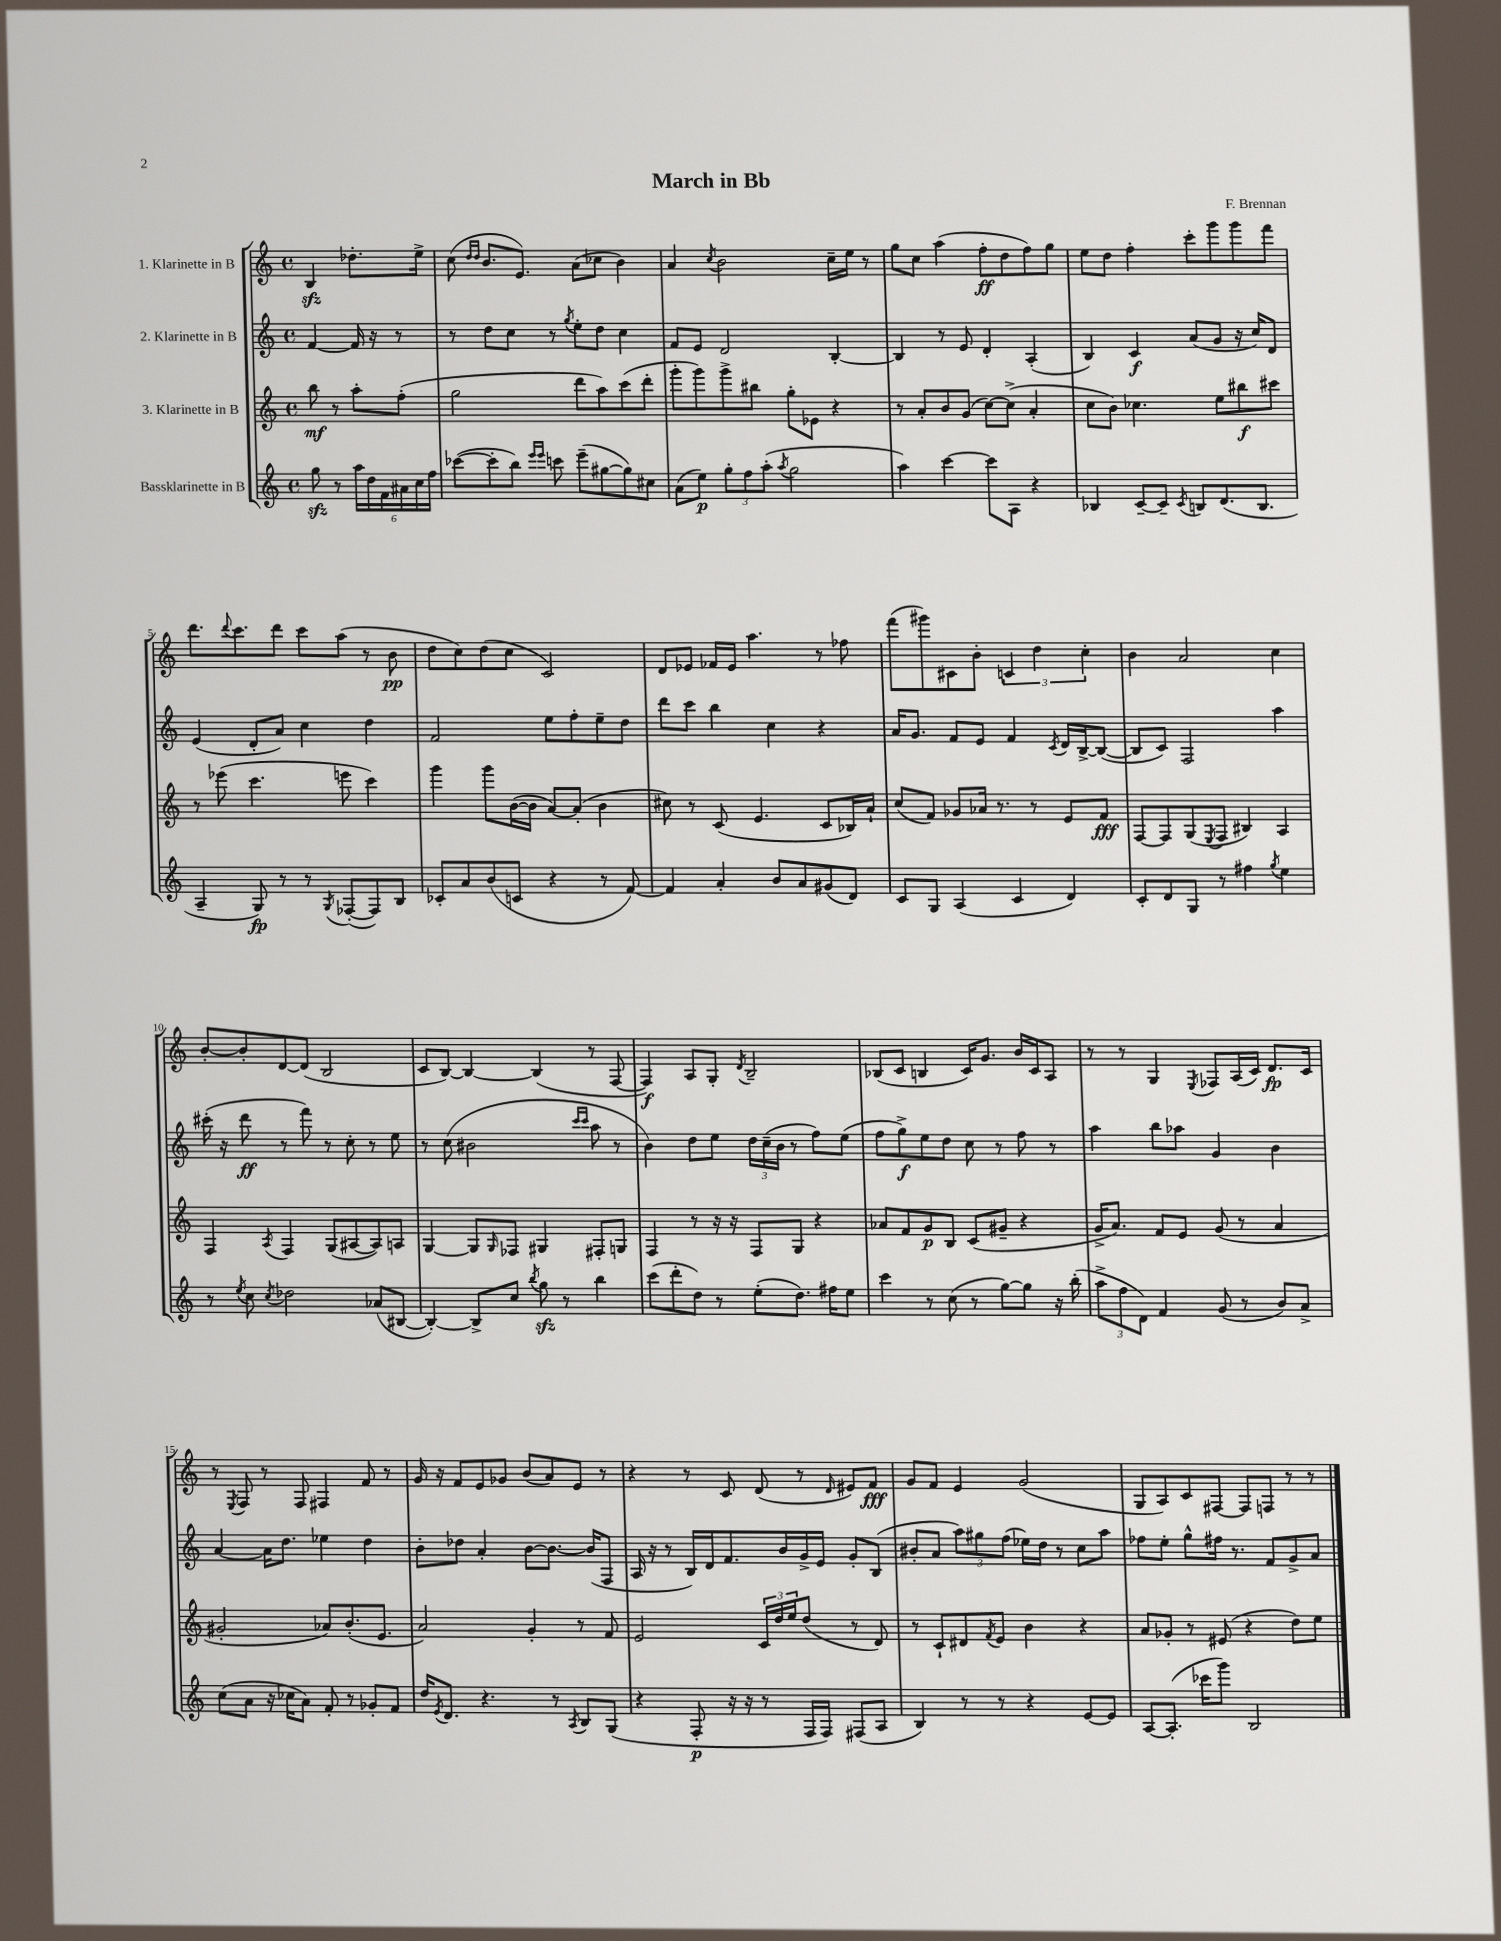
\header { title = "March in Bb" composer = "F. Brennan" }
<<
\new StaffGroup <<
\new Staff = "s0" \with { instrumentName = "1. Klarinette in B" } {
    \clef treble \key c \major \defaultTimeSignature \time 4/4 \partial 2
    b4\sfz des''8.-. e''16-> |
    c''8( \grace { d''16 d''16 } b'8. e'8.) a'8( ces''8 b'4) |
    a'4 \acciaccatura { c''8 } b'2 c''16-- e''16 r8 |
    g''8 c''8 a''4( f''8-.\ff d''8 f''8) g''8 |
    e''8 d''8 f''4-. c'''8-. g'''8 g'''8 f'''8 |
    d'''8. \appoggiatura { d'''8 } c'''8. d'''8 c'''8 a''8( r8 b'8\pp |
    d''8 c''8) d''8( c''8 c'2) |
    d'8 ees'8 fes'16 ees'16 a''4. r8 fes''8 |
    f'''8( gis'''8) cis'8 b'8-. \tuplet 3/2 { c'4 d''4 c''4-. } |
    b'4 a'2 c''4 |
    b'8~-. b'8-. d'8~ d'8( b2 |
    c'8 b8~) b4~ b4( r8 f8~ |
    f4\f) a8 g8-. \acciaccatura { d'8 } b2-- |
    bes8( c'8 b4 c'16) g'8. b'16 c'16 a8 |
    r8 r8 g4 \acciaccatura { e8 } fes8 a16( c'16) d'8.\fp c'16 |
    r8 \acciaccatura { e8 } f8 r8 f8 fis4 f'8 r8 |
    g'16 r16 f'8 e'8 ges'8 b'8( a'8) e'8 r8 |
    r4 r8 c'8 d'8( r8 \grace { d'16 } eis'8) f'8\fff |
    g'8 f'8 e'4 g'2( |
    g8 a8) c'8 fis8~ fis8 f8 r8 r8 \bar "|." |
}
\new Staff = "s1" \with { instrumentName = "2. Klarinette in B" } {
    \clef treble \key c \major \defaultTimeSignature \time 4/4 \partial 2
    f'4~ f'16 r16 r8 |
    r8 d''8 c''8 r8 \acciaccatura { g''8 } e''8-. d''8 c''4 |
    f'8 e'8 d'2 b4~-. |
    b4 r8 e'8 d'4-. a4-.( |
    b4) c'4\f a'8( g'8 r16 c''16) d'8 |
    e'4( d'8-. a'8) c''4 d''4 |
    f'2 e''8 f''8-. e''8-- d''8 |
    d'''8 c'''8 b''4 c''4 r4 |
    a'16 g'8. f'8 e'8 f'4 \acciaccatura { c'8 } d'16 b16~-> b8~( |
    b8 c'8) f2 a''4 |
    cis'''16-.( r16 d'''8\ff r8 f'''8) r8 c''8-. r8 e''8 |
    r8 c''8( bis'2 \grace { c'''16 c'''16 } a''8 r8 |
    b'4) d''8 e''8 \tuplet 3/2 { d''16 c''16--( b'16 } r8 f''8) e''8( |
    f''8 g''8->\f) e''8 d''8 c''8 r8 f''8 r8 |
    a''4 b''8 aes''8 g'4 b'4 |
    a'4~ a'16 d''8. ees''4 d''4 |
    b'8-. des''8 a'4-. b'8~ b'8.~ b'16( f8 |
    a16 r16 r8 b16) d'16 f'8. b'16 g'16-> e'16 g'8-. b8( |
    bis'8-. a'8 \tuplet 3/2 { a''8) gis''8 f''8( } ees''16) d''16 r8 c''8 a''8 |
    fes''8 e''8-. g''8-^ fis''16 r8. f'8 g'8-> a'8 \bar "|." |
}
\new Staff = "s2" \with { instrumentName = "3. Klarinette in B" } {
    \clef treble \key c \major \defaultTimeSignature \time 4/4 \partial 2
    b''8\mf r8 a''8-. f''8-.( |
    g''2 d'''8 a''8) c'''8( d'''8-. |
    g'''8-. g'''8) g'''8-> bis''8 g''8-. ees'8 r4 |
    r8 a'8-. b'8 g'8( c''8~) c''8->( a'4-. |
    c''8 b'8) ces''4. e''8 bis''8\f cis'''8 |
    r8 ees'''8( c'''4. e'''8 c'''4) |
    g'''4 g'''8 b'16~( b'16 a'8~) a'8-.( b'4 |
    cis''8) r8 c'8( e'4. c'8 bes16) a'16-! |
    c''8( f'8) ges'8 aes'16 r8. r8 e'8 f'8\fff |
    f8~ f8 g8( \acciaccatura { e8 } f8 bis4) a4 |
    f4 \acciaccatura { a8 } f4 g8( ais8~ ais8) a8 |
    g4~ g8 \grace { g16 } fes8 gis4 fis8-. g8 |
    f4 r8 r16 r16 f8 g8 r4 |
    aes'8 f'8 g'8\p b8 c'8( gis'8-- r4 |
    g'16-> a'8.) f'8 e'8 g'8( r8 a'4 |
    gis'2-. aes'8) b'8.-.( e'8. |
    a'2) g'4-. r8 f'8 |
    e'2 \tuplet 3/2 { c'16 d''16 e''16 } d''8( r8 d'8) |
    r8 c'8-! dis'8 \acciaccatura { f'8 } e'8 b'4 r4 |
    a'8 ges'8-. r8 eis'8( r4 d''8) e''8 \bar "|." |
}
\new Staff = "s3" \with { instrumentName = "Bassklarinette in B" } {
    \clef treble \key c \major \defaultTimeSignature \time 4/4 \partial 2
    g''8\sfz r8 \tuplet 6/4 { a''16 d''16 f'16 ais'16 c''16 f''16 } |
    ces'''8~( ces'''8-. b''8) \grace { e'''16 e'''16 } c'''8 e'''8--( gis''8~ gis''8) cis''8 |
    a'8( e''8\p) \tuplet 3/2 { g''8-. f''8 a''8-.( } \acciaccatura { a''8 } g''2 |
    a''4) c'''4~ c'''8 a8 r4 |
    bes4 c'8~-- c'8-- \acciaccatura { c'8 } b8 d'8.( b8. |
    a4-- g8\fp) r8 r8 \acciaccatura { g8 } fes8~-.( fes8) b8 |
    ces'8-. a'8 b'8( c'8 r4 r8 f'8~) |
    f'4 a'4-. b'8 a'8 gis'8( d'8) |
    c'8 g8 a4( c'4 d'4) |
    c'8-. d'8 g8 r8 fis''4 \acciaccatura { g''8 } e''4 |
    r8 \acciaccatura { e''8 } c''8 \acciaccatura { c''8 } des''2 aes'8( bis8~ |
    bis4~-.) bis8-> c''8 \acciaccatura { b''8 } g''8\sfz r8 b''4 |
    c'''8( d'''8-. d''8) r8 e''8-.( d''8.) fis''16 e''8 |
    c'''4 r8 c''8( r8 g''8~) g''8 r16 b''16-.( |
    \tuplet 3/2 { a''8-> f''8 d'8) } f'4 g'8( r8 b'8) a'8-> |
    c''8( a'8 r16 ces''16 a'8) f'8-. r8 ges'8-. f'8 |
    d''16 \acciaccatura { e'8 } d'8. r4. r8 \acciaccatura { a8 } b8 g8( |
    r4 f8-.\p r16 r16 r8 f16 f16) fis8( a8 |
    b4) r8 r8 r4 e'8~ e'8 |
    a8~ a8.-.( ces'''16 g'''8) b2 \bar "|." |
}
>>
>>
